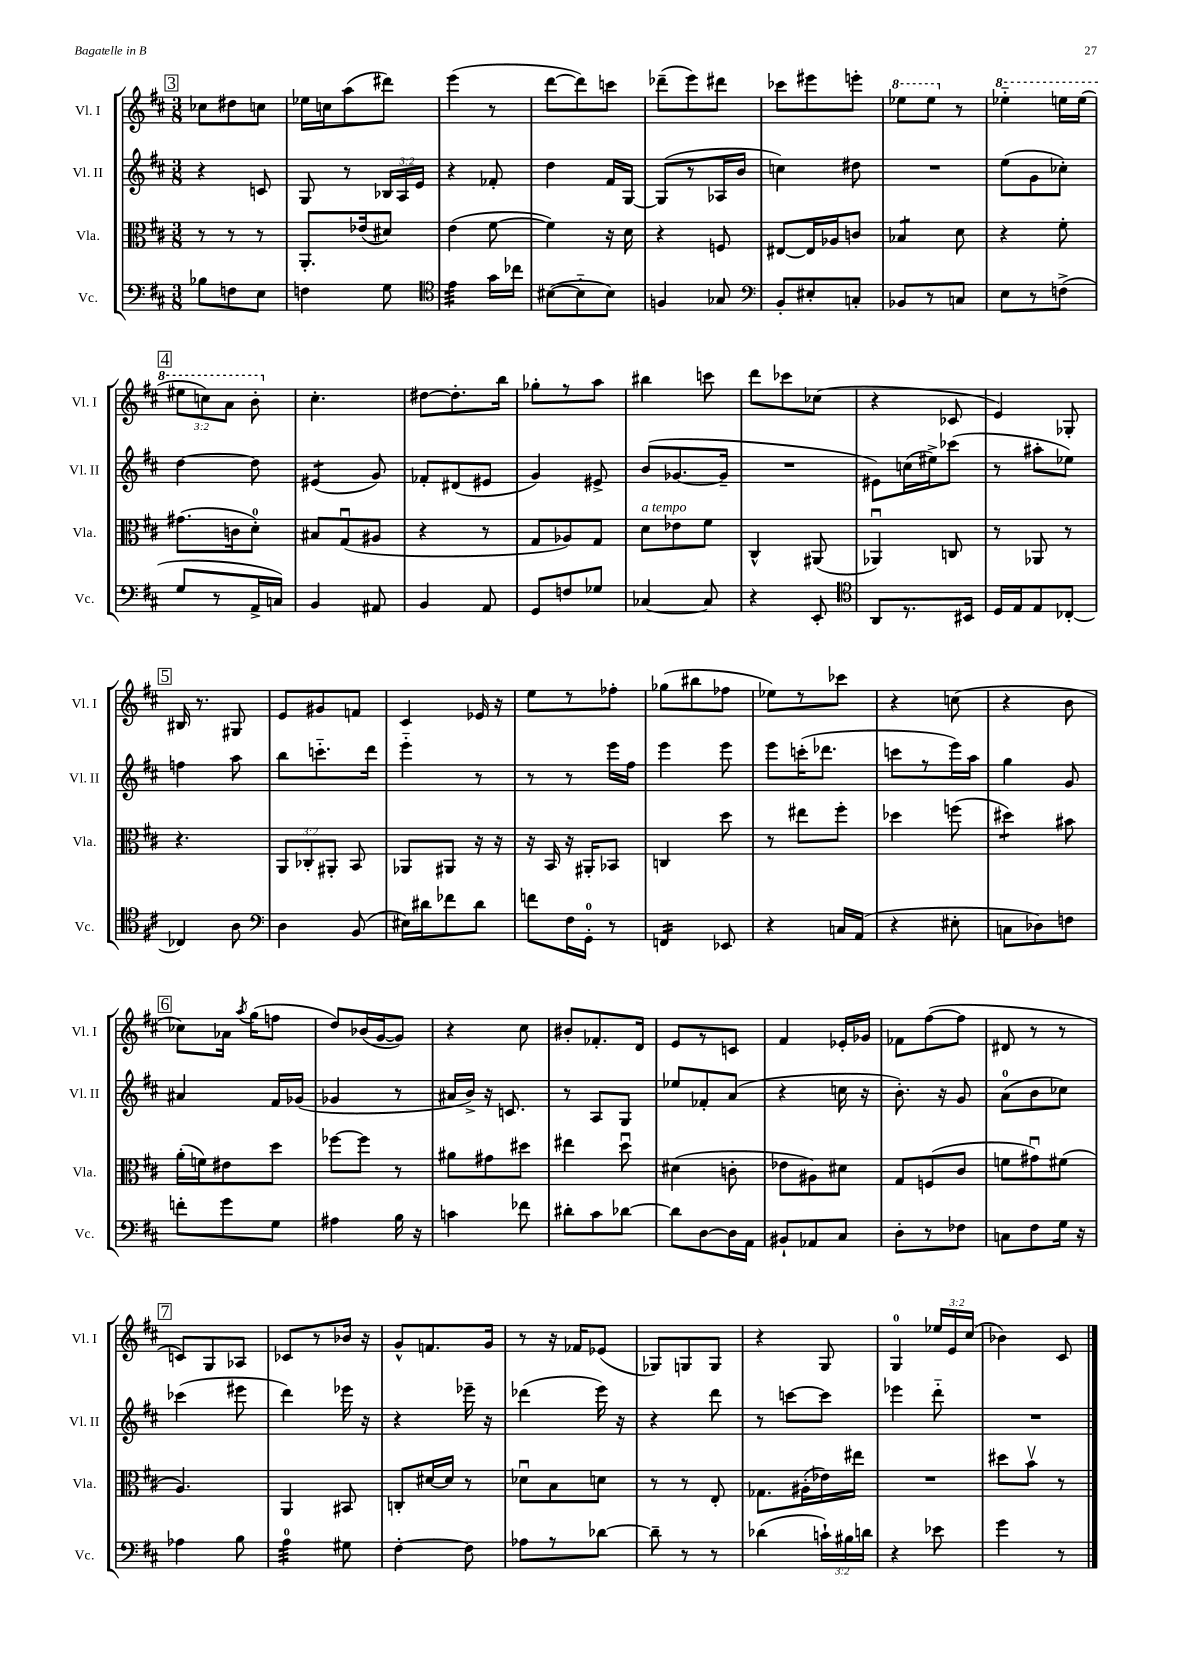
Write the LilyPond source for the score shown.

<<
\new StaffGroup <<
\new Staff = "s0" \with { instrumentName = "Vl. I" shortInstrumentName = "Vl. I" } {
    \clef treble \key d \major \numericTimeSignature \time 3/8 \override Staff.TupletNumber.text = #tuplet-number::calc-fraction-text
    \autoBeamOff \mark \markup { \box "3" } ces''8[ dis''8 c''8] |
    ees''16[ c''16 a''8( dis'''8]) |
    e'''4( r8 |
    d'''8[~ d'''8) c'''8] |
    des'''8[--( e'''8) dis'''8] |
    ces'''8[ eis'''8 e'''8]-. |
    \ottava #1 ees'''8[ ees'''8] \ottava #0 r8 |
    \ottava #1 ees'''4-_ e'''16[ e'''16]( |
    \mark \markup { \box "4" } \tuplet 3/2 { eis'''8[ c'''8) a''8] } b''8-. \ottava #0 |
    cis''4.-. |
    dis''8[~ dis''8.-. b''16] |
    ges''8[-. r8 a''8] |
    bis''4 c'''8 |
    d'''8[ ces'''8 ces''8]( |
    r4 ces'8 |
    e'4) ges8-. |
    \mark \markup { \box "5" } bis16 r8. gis8 |
    e'8[ gis'8 f'8] |
    cis'4 ees'16 r16 |
    e''8[ r8 fes''8]-. |
    ges''8[( bis''8 fes''8] |
    ees''8[) r8 ces'''8] |
    r4 c''8( |
    r4 b'8 |
    \mark \markup { \box "6" } ces''8[) aes'16] \acciaccatura { a''8 } g''16[( f''8] |
    d''8[) bes'16( g'16~ g'8]) |
    r4 cis''8 |
    bis'8[-. fes'8.-. d'16] |
    e'8[ r8 c'8] |
    fis'4 ees'16[-. ges'16] |
    fes'8[ fis''8~( fis''8] |
    dis'8 r8 r8 |
    \mark \markup { \box "7" } c'8[) g8 aes8] |
    ces'8[ r8 bes'16] r16 |
    g'8[-^ f'8. g'16] |
    r8 r16 fes'16[ ees'8]( |
    ges8[) g8 g8] |
    r4 g8 |
    g4-0 \tuplet 3/2 { ees''16[ e'16 cis''16]( } |
    bes'4) cis'8 \bar "|." |
}
\new Staff = "s1" \with { instrumentName = "Vl. II" shortInstrumentName = "Vl. II" } {
    \clef treble \key d \major \numericTimeSignature \time 3/8 \override Staff.TupletNumber.text = #tuplet-number::calc-fraction-text
    \autoBeamOff \mark \markup { \box "3" } r4 c'8 |
    g8 r8 \tuplet 3/2 { bes16[ a16 e'16] } |
    r4 fes'8-. |
    d''4 fis'16[ g16]~ |
    g8[( r8 aes16 b'16] |
    c''4) dis''8 |
    R4. |
    e''8[( g'8 ces''8]-.) |
    \mark \markup { \box "4" } d''4~ d''8 |
    eis'4:8( g'8) |
    fes'8[-. dis'8( eis'8] |
    g'4) eis'8-> |
    b'8[( ges'8.~ ges'16]-- |
    R4. |
    eis'8[) c''16( eis''16->) ces'''8]( |
    r8 ais''8[-. ees''8]) |
    \mark \markup { \box "5" } f''4 a''8 |
    b''8[ c'''8.-_ d'''16] |
    e'''4-_ r8 |
    r8 r8 e'''16[ fis''16] |
    e'''4 e'''8 |
    e'''8[ c'''16-.( des'''8.] |
    c'''8[ r8 e'''16) a''16] |
    g''4 g'8 |
    \mark \markup { \box "6" } ais'4 fis'16[ ges'16]( |
    ges'4 r8 |
    ais'16[ b'16]->) r16 c'8. |
    r8 a8[ g8] |
    ees''8[ fes'8-. a'8]( |
    r4 c''16 r16 |
    b'8.-.) r16 g'8 |
    a'8[-0( b'8 ces''8]) |
    \mark \markup { \box "7" } ces'''4( eis'''8 |
    d'''4) ees'''16 r16 |
    r4 ees'''16-- r16 |
    des'''4( e'''16) r16 |
    r4 d'''8 |
    r8 c'''8[~ c'''8] |
    ees'''4 d'''8-_ |
    R4. \bar "|." |
}
\new Staff = "s2" \with { instrumentName = "Vla." shortInstrumentName = "Vla." } {
    \clef alto \key d \major \numericTimeSignature \time 3/8 \override Staff.TupletNumber.text = #tuplet-number::calc-fraction-text
    \autoBeamOff \mark \markup { \box "3" } r8 r8 r8 |
    a,8.[-. ees'16( dis'8]) |
    e'4( fis'8~ |
    fis'4) r16 d'16 |
    r4 f8 |
    eis8[~ eis16 aes16 c'8] |
    bes4:8 d'8 |
    r4 fis'8-. |
    \mark \markup { \box "4" } gis'8.[( c'16 d'8]-0-.) |
    bis8[ g8\downbow( ais8] |
    r4 r8 |
    g8[ aes8) g8] |
    d'8[^\markup { \italic "a tempo" } ees'8 fis'8] |
    cis4-^ ais,8( |
    aes,4\downbow) c8 |
    r8 aes,8 r8 |
    \mark \markup { \box "5" } r4. |
    \tuplet 3/2 { a,8[ ces8-. ais,8]-. } b,8 |
    aes,8[ ais,8] r16 r16 |
    r16 b,16 r16 ais,16[-. bes,8] |
    c4 d''8 |
    r8 eis''8[ fis''8]-. |
    des''4 f''8( |
    dis''4:8) bis'8 |
    \mark \markup { \box "6" } a'16[-.( f'16) eis'8 d''8] |
    fes''8[~ fes''8] r8 |
    ais'8[ gis'8 dis''8] |
    eis''4 d''8\downbow |
    dis'4( c'8-. |
    ees'8[ ais8) dis'8] |
    g8[ f8( cis'8] |
    f'8[ gis'8\downbow) fis'8]( |
    \mark \markup { \box "7" } a4.) |
    a,4 bis,8 |
    c8[-. dis'16~ dis'16] r8 |
    des'8[\downbow b8 d'8] |
    r8 r8 e8-. |
    ges8.[ ais16-.( ees'16) eis''16] |
    R4. |
    dis''8[ b'8]\upbow r8 \bar "|." |
}
\new Staff = "s3" \with { instrumentName = "Vc." shortInstrumentName = "Vc." } {
    \clef bass \key d \major \numericTimeSignature \time 3/8 \override Staff.TupletNumber.text = #tuplet-number::calc-fraction-text
    \autoBeamOff \mark \markup { \box "3" } bes8[ f8 e8] |
    f4 g8 |
    \clef tenor e'4:32 g'16[ ces''16] |
    bis8[~( bis8-_ bis8]) |
    f4 ges8 |
    \clef bass b,8[-. eis8-. c8]-. |
    bes,8[ r8 c8] |
    e8[ r8 f8]->( |
    \mark \markup { \box "4" } g8[ r8 a,16-> c16]) |
    b,4 ais,8 |
    b,4 a,8 |
    g,8[ f8 ges8] |
    ces4~ ces8 |
    r4 e,8-. |
    \clef tenor a,8[ r8. bis,16] |
    d16[ e16 e8 ces8]~-. |
    \mark \markup { \box "5" } ces4 a8 |
    \clef bass d4 b,8( |
    eis16[) dis'16 fes'8 dis'8] |
    f'8[ fis16 g,16]-0-. r8 |
    f,4:16 ees,8 |
    r4 c16[ a,16]( |
    r4 eis8-. |
    c8[ des8) f8] |
    \mark \markup { \box "6" } f'8[-. g'8 g8] |
    ais4 b16 r16 |
    c'4 fes'8 |
    dis'8[-. cis'8 des'8]~ |
    des'8[ d8~ d16 a,16] |
    bis,8[-! aes,8 cis8] |
    d8[-. r8 fes8] |
    c8[ fis8 g16] r16 |
    \mark \markup { \box "7" } aes4 b8 |
    a4:32-0 gis8 |
    fis4~-. fis8 |
    aes8[ r8 des'8]~ |
    des'8-- r8 r8 |
    des'4( \tuplet 3/2 { c'16[-!) bis16 d'16] } |
    r4 ees'8 |
    g'4 r8 \bar "|." |
}
>>
>>
\layout { \context { \Score \remove "Bar_number_engraver" } }
